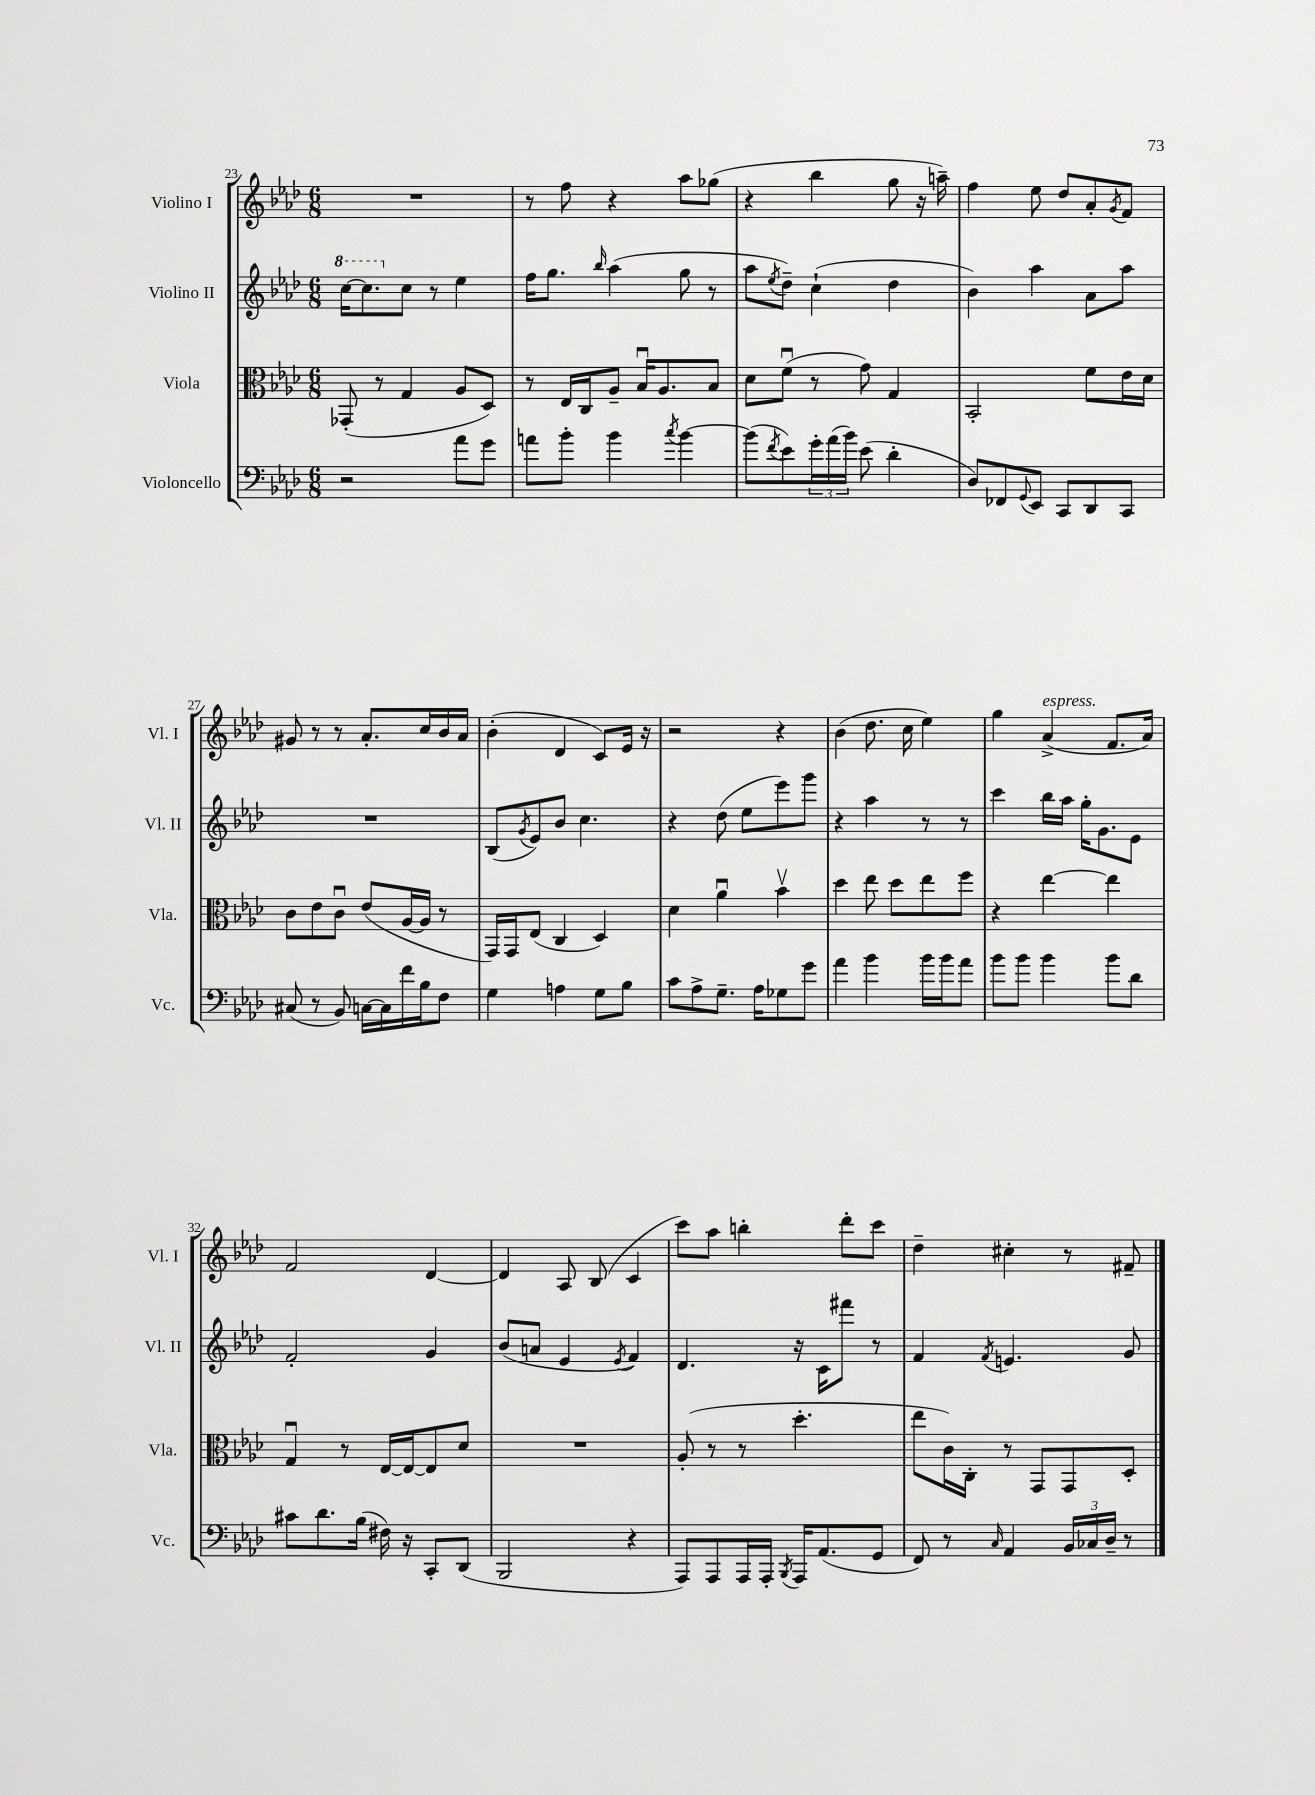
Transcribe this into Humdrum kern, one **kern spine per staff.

**kern	**kern	**kern	**kern
*staff4	*staff3	*staff2	*staff1
*clefF4	*clefC3	*clefG2	*clefG2
*k[b-e-a-d-]	*k[b-e-a-d-]	*k[b-e-a-d-]	*k[b-e-a-d-]
*M6/8	*M6/8	*M6/8	*M6/8
2r	(8GG-'/	[16ccc\LK	2.r
.	.	8.ccc\]	.
.	8r	.	.
.	4G/	8cc\J	.
.	.	8r	.
8a-\L	8A-/L	4ee-\	.
8g\J	8D-/J)	.	.
=	=	=	=
8a\L	8r	16ff\LK	8r
.	.	8.gg\J	.
8b-'\J	16E-/LL	.	8ff\
.	16C/J	.	.
.	.	16qqbb-/	.
4b-\	8A-~/J	(4aa-\	4r
.	16B-u/LK	.	.
.	8.A-/	.	.
8qcc/	.	.	.
[4b-\	.	8gg\	8aa-\L
.	8B-/J	8r	(8gg-\J
=	=	=	=
(8b-\]L	8d-\L	8aa-\L	4r
8qf/	.	8qee-/	.
8e-\)	(8fu\J	8dd-~\J)	.
24g'\L	8r	(4cc`\	4bb-\
(24a-\	.	.	.
24b-\JJ)	.	.	.
(8e-\	8g\)	.	.
4d-'\	4G/	4dd-\	8gg\
.	.	.	16r
.	.	.	16aa~\)
=	=	=	=
8D-/L)	2BB-'/	4b-\)	4ff\
8FF-/	.	.	.
8qqGG/	.	.	.
8EE-/J	.	4aa-\	8ee-\
8CC/L	.	.	8dd-/L
8DD-/	8f\L	8a-\L	8a-'/
.	.	.	8qg/
8CC/J	16e-\L	8aa-\J	8f/J
.	16d-\JJ	.	.
=	=	=	=
(8C#/	8c\L	2.r	8g#/
8r	8e-\	.	8r
8BB-/)	8cu\J	.	8r
[16C\LL	(8e-/L	.	8.a-'/L
16C\]	.	.	.
16f\	[16A-/L	.	.
16B-\J	16A-/]JJ	.	16cc/L
8F\J	8r	.	16b-/
.	.	.	16a-/JJ
=	=	=	=
4G\	16GG/LL)	(8B-/L	(4b-'\
.	16GG/J	.	.
.	.	8qg/	.
.	(8E-/J	8e-/)	.
4A\	4C/	8b-/J	4d-/
.	.	4.cc\	.
8G\L	4D-/)	.	8c/L)
8B-\J	.	.	16e-/Jk
.	.	.	16r
=	=	=	=
8c\L	4d-\	4r	2r
8A-^\	.	.	.
8.G~\J	4a-u\	(8dd-\	.
.	.	8ee-\L	.
16A-\LK	.	.	.
8G-\	4b-v\	8eee-\)	4r
8g\J	.	8ggg\J	.
=	=	=	=
4a-\	4dd-\	4r	(4b-\
4b-\	8ee-\	4aa-\	8.dd-\
.	8dd-\L	.	.
.	.	.	16cc\
16b-\LL	8ee-\	8r	4ee-\)
16b-\J	.	.	.
8a-\J	8ff\J	8r	.
=	=	=	=
8b-\L	4r	4ccc\	4gg\
8b-\J	.	.	.
4b-\	[4ee-\	16bb-\LL	(4a-^/
.	.	16aa-\JJ	.
.	.	16gg'\LK	.
.	.	8.g\	.
8b-\L	4ee-\]	.	8.f/L
8d-\J	.	8e-\J	.
.	.	.	16a-/Jk)
=	=	=	=
8c#\L	4Gu/	2f'/	2f/
8.d-\	.	.	.
.	8r	.	.
(16B-\Jk	.	.	.
16F#\)	[16E-/LL	.	.
16r	16E-/_J	.	.
8CC'/L	8E-/]	4g/	[4d-/
(8DD-/J	8d-/J	.	.
=	=	=	=
2BBB-/	2.r	(8b-/L	4d-/]
.	.	8a/J	.
.	.	4e-/	8A-/
.	.	.	(8B-/
.	.	8qe-/	.
4r	.	4f/)	4c/
=	=	=	=
8AAA-/L)	(8A-'/	4.d-/	8ccc\L)
8AAA-/	8r	.	8aa-\J
16AAA-/L	8r	.	4bb'\
16AAA-'/JJ	.	.	.
8qBBB-/	.	.	.
16AAA-/LK	4.dd-'\	16r	.
(8.AA-/	.	16c\LK	.
.	.	8fff#\J	8ddd-'\L
8GG/J	.	8r	8ccc\J
=	=	=	=
8FF/)	8ee-\L	4f/	4dd-~\
8r	16c\L)	.	.
.	16C'\JJ	.	.
16qqC/	.	8qf/	.
4AA-/	8r	4.e/	4cc#'\
.	8GG/L	.	.
24BB-/LL	8GG/	.	8r
24C-/	.	.	.
24D-~/JJ	.	.	.
8r	8D-'/J	8g/	8f#~/
==	==	==	==
*-	*-	*-	*-
